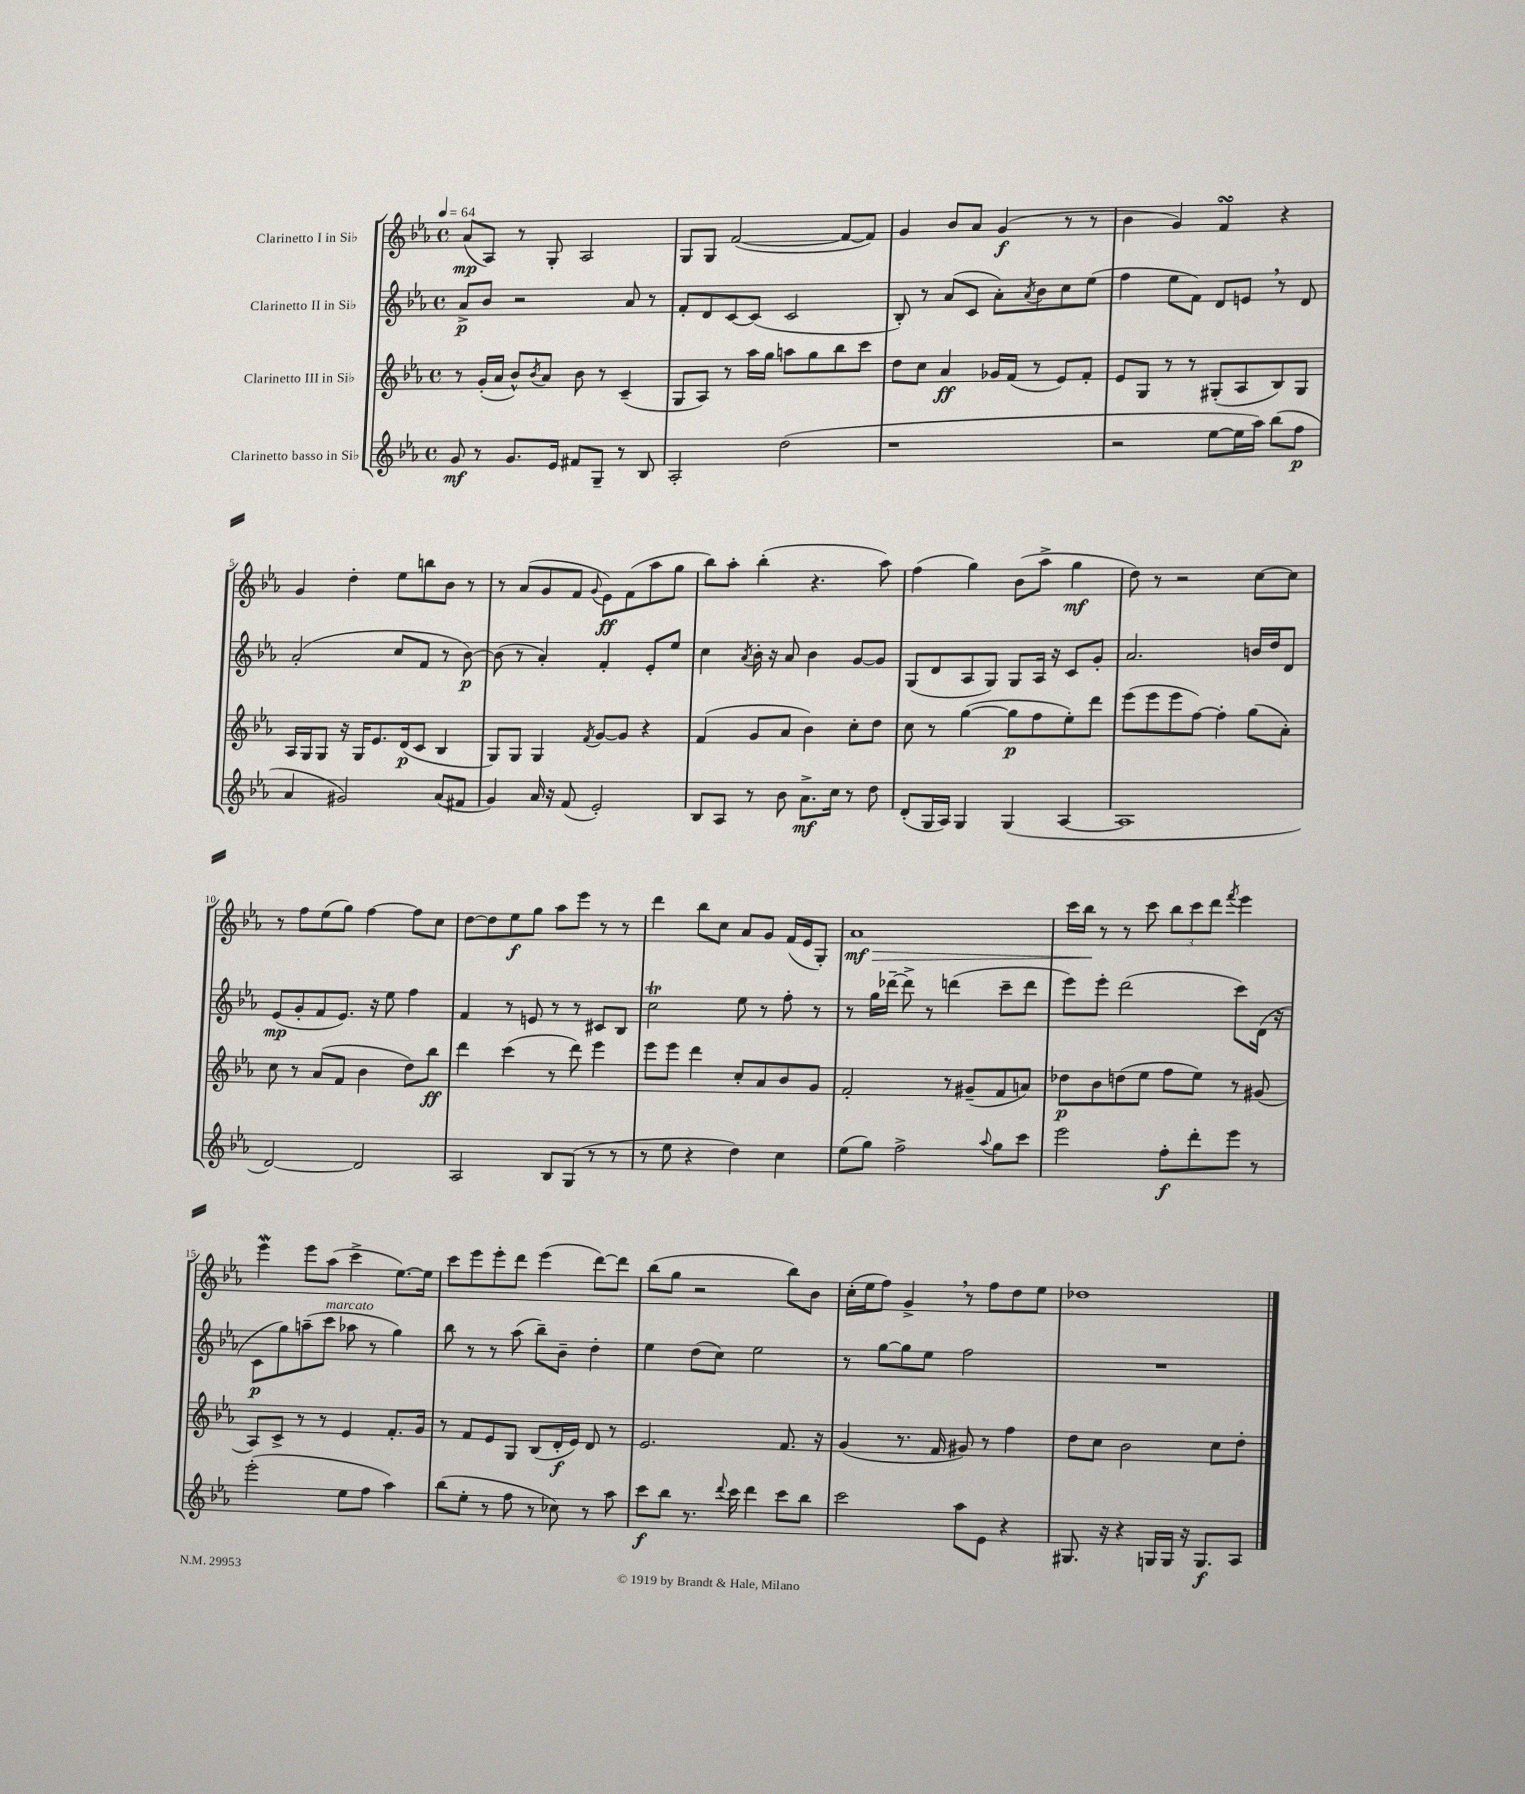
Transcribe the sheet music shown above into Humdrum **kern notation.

**kern	**dynam	**kern	**dynam	**kern	**dynam	**kern	**dynam
*part4	*part4	*part3	*part3	*part2	*part2	*part1	*part1
*staff4	*staff4	*staff3	*staff3	*staff2	*staff2	*staff1	*staff1
*I"Clarinetto basso in Si♭	*	*I"Clarinetto III in Si♭	*	*I"Clarinetto II in Si♭	*	*I"Clarinetto I in Si♭	*
*clefG2	*	*clefG2	*	*clefG2	*	*clefG2	*
*k[b-e-a-]	*	*k[b-e-a-]	*	*k[b-e-a-]	*	*k[b-e-a-]	*
*M4/4	*	*M4/4	*	*M4/4	*	*M4/4	*
*met(c)	*	*met(c)	*	*met(c)	*	*met(c)	*
*MM64	*	*MM64	*	*MM64	*	*MM64	*
=1	=1	=1	=1	=1	=1	=1	=1
8g/	mf	8r	.	8a-^/L	p	(8a-/L	mp
8r	.	(16g'/LL	.	8b-/J	.	8A-/J)	.
.	.	16a-/JJ	.	.	.	.	.
8.g/L	.	8b-^^/L)	.	2r	.	8r	.
.	.	8qb-/	.	.	.	.	.
.	.	8a-/J	.	.	.	8G'/	.
16e-/Jk	.	.	.	.	.	.	.
8f#X/L	.	8b-\	.	.	.	2A-/	.
8G~/J	.	8r	.	.	.	.	.
8r	.	(4c~/	.	8a-/	.	.	.
8B-/	.	.	.	8r	.	.	.
=2	=2	=2	=2	=2	=2	=2	=2
2A-'/	.	8G/L	.	8f'/L	.	8G/L	.
.	.	8A-/J)	.	8d/	.	8G/J	.
.	.	8r	.	[8c/	.	([2f/	.
.	.	16aa-\LL	.	(8c/J]	.	.	.
.	.	16gg\JJ	.	.	.	.	.
(2dd\	.	8aan\L	.	2c/	.	.	.
.	.	8gg\	.	.	.	.	.
.	.	8bb-\	.	.	.	8f/L_	.
.	.	8ccc\J	.	.	.	8f/J])	.
=3	=3	=3	=3	=3	=3	=3	=3
1r	.	8dd\L	.	8B-'/)	.	4g/	.
.	.	8cc\J	.	8r	.	.	.
.	.	4a-/	ff	(8a-/L	.	8b-/L	.
.	.	.	.	8c/J	.	8a-/J	.
.	.	16g-X/LL	.	8a-'\L)	.	(4g/	f
.	.	(16f/JJ	.	.	.	.	.
.	.	.	.	8qa-/	.	.	.
.	.	8r	.	8b-\	.	.	.
.	.	8e-/L)	.	8cc\	.	8r	.
.	.	8f'/J	.	(8ee-\J	.	8r	.
=4	=4	=4	=4	=4	=4	=4	=4
2r	.	8e-/L	.	4ff\	.	4b-\	.
.	.	8G/J	.	.	.	.	.
.	.	8r	.	8ee-\L	.	4g/)	.
.	.	8r	.	8f\J)	.	.	.
[8ee-\L	.	(8G#X'/L	.	8d/L	.	4fsSSS/	.
16ee-\L]	.	8A-/	.	8en,/J	.	.	.
16aa-\JJ)	.	.	.	.	.	.	.
(8bb-\L	.	8B-/)	.	8r	.	4r	.
8ff\J	p	8G#/J	.	8d/	.	.	.
!!LO:LB:g=z
=5	=5	=5	=5	=5	=5	=5	=5
4a-/	.	16A-/LL	.	(2a-'/	.	4g/	.
.	.	16G/J	.	.	.	.	.
.	.	8G/J	.	.	.	.	.
2g#X/)	.	16r	.	.	.	4dd'\	.
.	.	16G/KL	.	.	.	.	.
.	.	8.e-/	.	.	.	.	.
.	.	.	.	8cc/L	.	8ee-\L	.
.	.	(16d/k	p	.	.	.	.
.	.	8c/J	.	8f/J	.	8bbn\	.
(8a-/L	.	4B-/	.	8r	.	8b-\J	.
8f#X/J	.	.	.	[8b-\)	p	8r	.
=6	=6	=6	=6	=6	=6	=6	=6
4g/)	.	8G/L)	.	(8b-\]	.	8r	.
.	.	8G/J	.	8r	.	(8a-/L	.
16a-/	.	4G/	.	4a-'/)	.	8g/	.
16r	.	.	.	.	.	.	.
(8f/	.	.	.	.	.	8f/J	.
.	.	8qf/	.	.	.	8qqg/	.
2e-'/)	.	[8g/L	.	4f'/	.	8e-\L)	ff
.	.	8g/J]	.	.	.	(8f\	.
.	.	4r	.	8e-'/L	.	8aa-\	.
.	.	.	.	8ee-/J	.	8gg\J	.
=7	=7	=7	=7	=7	=7	=7	=7
8B-/L	.	(4f/	.	4cc\	.	8bb-\L)	.
8A-/J	.	.	.	.	.	8aa-'\J	.
.	.	.	.	8qa-/	.	.	.
8r	.	8g/L	.	16b-'\	.	(4bb-'\	.
.	.	.	.	16r	.	.	.
8b-\	.	8a-/J	.	8a-/	.	.	.
8.a-^\L	mf	4b-\)	.	4b-\	.	4.r	.
16cc\Jk	.	.	.	.	.	.	.
8r	.	8cc'\L	.	[8g/L	.	.	.
8dd\	.	8dd\J	.	8g/J]	.	8aa-\)	.
=8	=8	=8	=8	=8	=8	=8	=8
(8d'/L	.	8cc\	.	(8G/L	.	(4ff\	.
16G/L	.	8r	.	8d/	.	.	.
16A-/JJ)	.	.	.	.	.	.	.
4G/	.	([4gg\	.	8A-/	.	4gg\)	.
.	.	.	.	8G/J)	.	.	.
(4G/	.	8gg\L]	p	8G/L	.	(8b-\L	.
.	.	8ff\	.	16A-/Jk	.	8aa-^\J	.
.	.	.	.	16r	.	.	.
[4A-/	.	8ee-'\)	.	8c/L	.	4gg\	mf
.	.	8ddd\J	.	8g'/J	.	.	.
=9	=9	=9	=9	=9	=9	=9	=9
1A-]	.	(8eee-\L	.	2.a-/	.	8dd\)	.
.	.	8eee-\	.	.	.	8r	.
.	.	8eee-\	.	.	.	2r	.
.	.	[8ff\J)	.	.	.	.	.
.	.	4ff'\]	.	.	.	.	.
.	.	(8gg\L	.	16bn/LL	.	[8cc\L	.
.	.	.	.	16dd/J	.	.	.
.	.	8a-'\J)	.	8d/J	.	8cc\J]	.
!!LO:LB:g=z
=10	=10	=10	=10	=10	=10	=10	=10
[2d/)	.	8cc\	.	(8e-/L	mp	8r	.
.	.	8r	.	8g'/	.	8ff\L	.
.	.	(8a-/L	.	8f/	.	(8ee-\	.
.	.	8f/J	.	8.e-/J)	.	8gg\J)	.
2d/]	.	4b-\	.	.	.	[4ff\	.
.	.	.	.	16r	.	.	.
.	.	.	.	8ee-\	.	.	.
.	.	8dd\L)	.	4ff\	.	8ff\L]	.
.	.	8bb-\J	ff	.	.	8cc\J	.
=11	=11	=11	=11	=11	=11	=11	=11
2A-/	.	4ddd\	.	4f/	.	[8dd\L	.
.	.	.	.	.	.	8dd\]	.
.	.	(4ccc\	.	8r	.	8ee-\	f
.	.	.	.	8en/	.	8gg\J	.
8B-/L	.	8r	.	8r	.	8aa-\L	.
(8G/J	.	8ddd\)	.	8r	.	8eee-\J	.
8r	.	4eee-\	.	8c#X/L	.	8r	.
8r	.	.	.	8B-/J	.	8r	.
=12	=12	=12	=12	=12	=12	=12	=12
8r	.	8eee-\L	.	2ccT\	.	4ddd\	.
8ee-\	.	8eee-\J	.	.	.	.	.
4r	.	4ddd\	.	.	.	8bb-\L	.
.	.	.	.	.	.	8cc\J	.
4dd\)	.	8cc'/L	.	8ee-\	.	8a-/L	.
.	.	8a-/	.	8r	.	8g/J	.
4cc\	.	8b-/	.	8ff'\	.	(16f/LL	.
.	.	.	.	.	.	16e-/J	.
.	.	8g/J	.	8r	.	8G'/J)	.
=13	=13	=13	=13	=13	=13	=13	=13
!	!	!	!	!	!	!	!LO:HP:b
(8ee-\L	.	2f'/	.	8r	.	1a-	> mf
8gg\J)	.	.	.	16gg\LL	.	.	.
.	.	.	.	[16ddd-X~\JJ	.	.	.
2ff^\	.	.	.	8ddd-^\]	.	.	.
.	.	.	.	8r	.	.	.
.	.	8r	.	(4dddn\	.	.	.
.	.	(8g#X~/L	.	.	.	.	.
8qqaa-/	.	.	.	.	.	.	.
8gg\L	.	8f/	.	8ccc~\L	.	.	.
8ccc\J	.	8an/J)	.	8ddd\J	.	.	.
=14	=14	=14	=14	=14	=14	=14	=14
2eee-\	.	8dd-X\L	p	8eee-\L)	.	16ccc\LL	.
.	.	.	.	.	.	16bb-\JJ	.
.	.	8b-\	.	8eee-'\J	.	8r	]
.	.	(8ddn\	.	(2ddd\	.	8r	.
.	.	8ee-\J	.	.	.	8ccc\	.
8ff'\L	f	8ff\L	.	.	.	12bb-\L	.
.	.	.	.	.	.	12ccc\	.
8ddd'\	.	8ee-\J)	.	.	.	.	.
.	.	.	.	.	.	12ddd\J	.
.	.	.	.	.	.	8qfff/	.
8eee-\J	.	8r	.	8ccc\L)	.	4eee-\	.
8r	.	(8g#X/	.	(16d\Jk	.	.	.
.	.	.	.	16r	.	.	.
!!LO:LB:g=z
=15	=15	=15	=15	=15	=15	=15	=15
(2eee-'\	.	8A-/L)	.	8c\L	p	4eee-w\	.
.	.	8c^/J	.	8gg\)	.	.	.
.	.	8r	.	(8aan~\	.	8eee-\L	.
!	!	!	!	!LO:TX:a:i:t=marcato	!	!	!
.	.	8r	.	8ccc\J	.	(8aa-\J	.
8ee-\L	.	4e-/	.	8aa-X\	.	4ccc^\	.
8ff\J	.	.	.	8r	.	.	.
4aa-\)	.	8.f'/L	.	4gg\)	.	[8.ee-\L)	.
.	.	16g/Jk	.	.	.	16ee-\Jk]	.
=16	=16	=16	=16	=16	=16	=16	=16
(8bb-\L	.	8r	.	8bb-\	.	8ccc\L	.
8ee-'\J	.	8f/L	.	8r	.	8eee-\	.
8r	.	8e-/	.	8r	.	8eee-'\	.
8ff\	.	8G/J	.	(8aa-\	.	8ddd\J	.
8r	.	(8B-/L	.	8bb-~\L)	.	(4eee-\	.
8cc-X\)	.	16d'/L	f	8b-~\J	.	.	.
.	.	16e-/JJ)	.	.	.	.	.
8r	.	8d/	.	4dd'\	.	[8ddd\L)	.
8aa-\	.	8r	.	.	.	8ddd\J]	.
=17	=17	=17	=17	=17	=17	=17	=17
8ccc\L	f	2.e-/	.	4ee-\	.	(8bb-\L	.
8bb-\J	.	.	.	.	.	8gg\J	.
8.r	.	.	.	(8dd\L	.	2r	.
.	.	.	.	8cc\J)	.	.	.
8qqddd/	.	.	.	.	.	.	.
16ccc\	.	.	.	.	.	.	.
4ddd\	.	.	.	2ee-\	.	.	.
8ccc\L	.	8.f/	.	.	.	8bb-\L)	.
8bb-\J	.	.	.	.	.	8b-\J	.
.	.	16r	.	.	.	.	.
=18	=18	=18	=18	=18	=18	=18	=18
2ccc\	.	(4g/	.	8r	.	(16cc'\LL	.
.	.	.	.	.	.	16ee-\J	.
.	.	.	.	[8gg\L	.	8ff\J)	.
.	.	8.r	.	8gg\]	.	4g^,/	.
.	.	.	.	8ee-\J	.	.	.
.	.	16f/	.	.	.	.	.
8aa-\L	.	8g#X/)	.	2ff\	.	8r	.
8e-\J	.	8r	.	.	.	8ff\L	.
4r	.	4ff\	.	.	.	8dd\	.
.	.	.	.	.	.	8ee-\J	.
=19	=19	=19	=19	=19	=19	=19	=19
8.G#X/	.	8dd\L	.	1r	.	1dd-X	.
.	.	8cc\J	.	.	.	.	.
16r	.	.	.	.	.	.	.
4r	.	2b-\	.	.	.	.	.
16Gn/LL	.	.	.	.	.	.	.
16G/JJ	.	.	.	.	.	.	.
16r	.	.	.	.	.	.	.
8.G/L	f	.	.	.	.	.	.
.	.	8cc\L	.	.	.	.	.
8A-/J	.	8dd'\J	.	.	.	.	.
==	==	==	==	==	==	==	==
*-	*-	*-	*-	*-	*-	*-	*-
